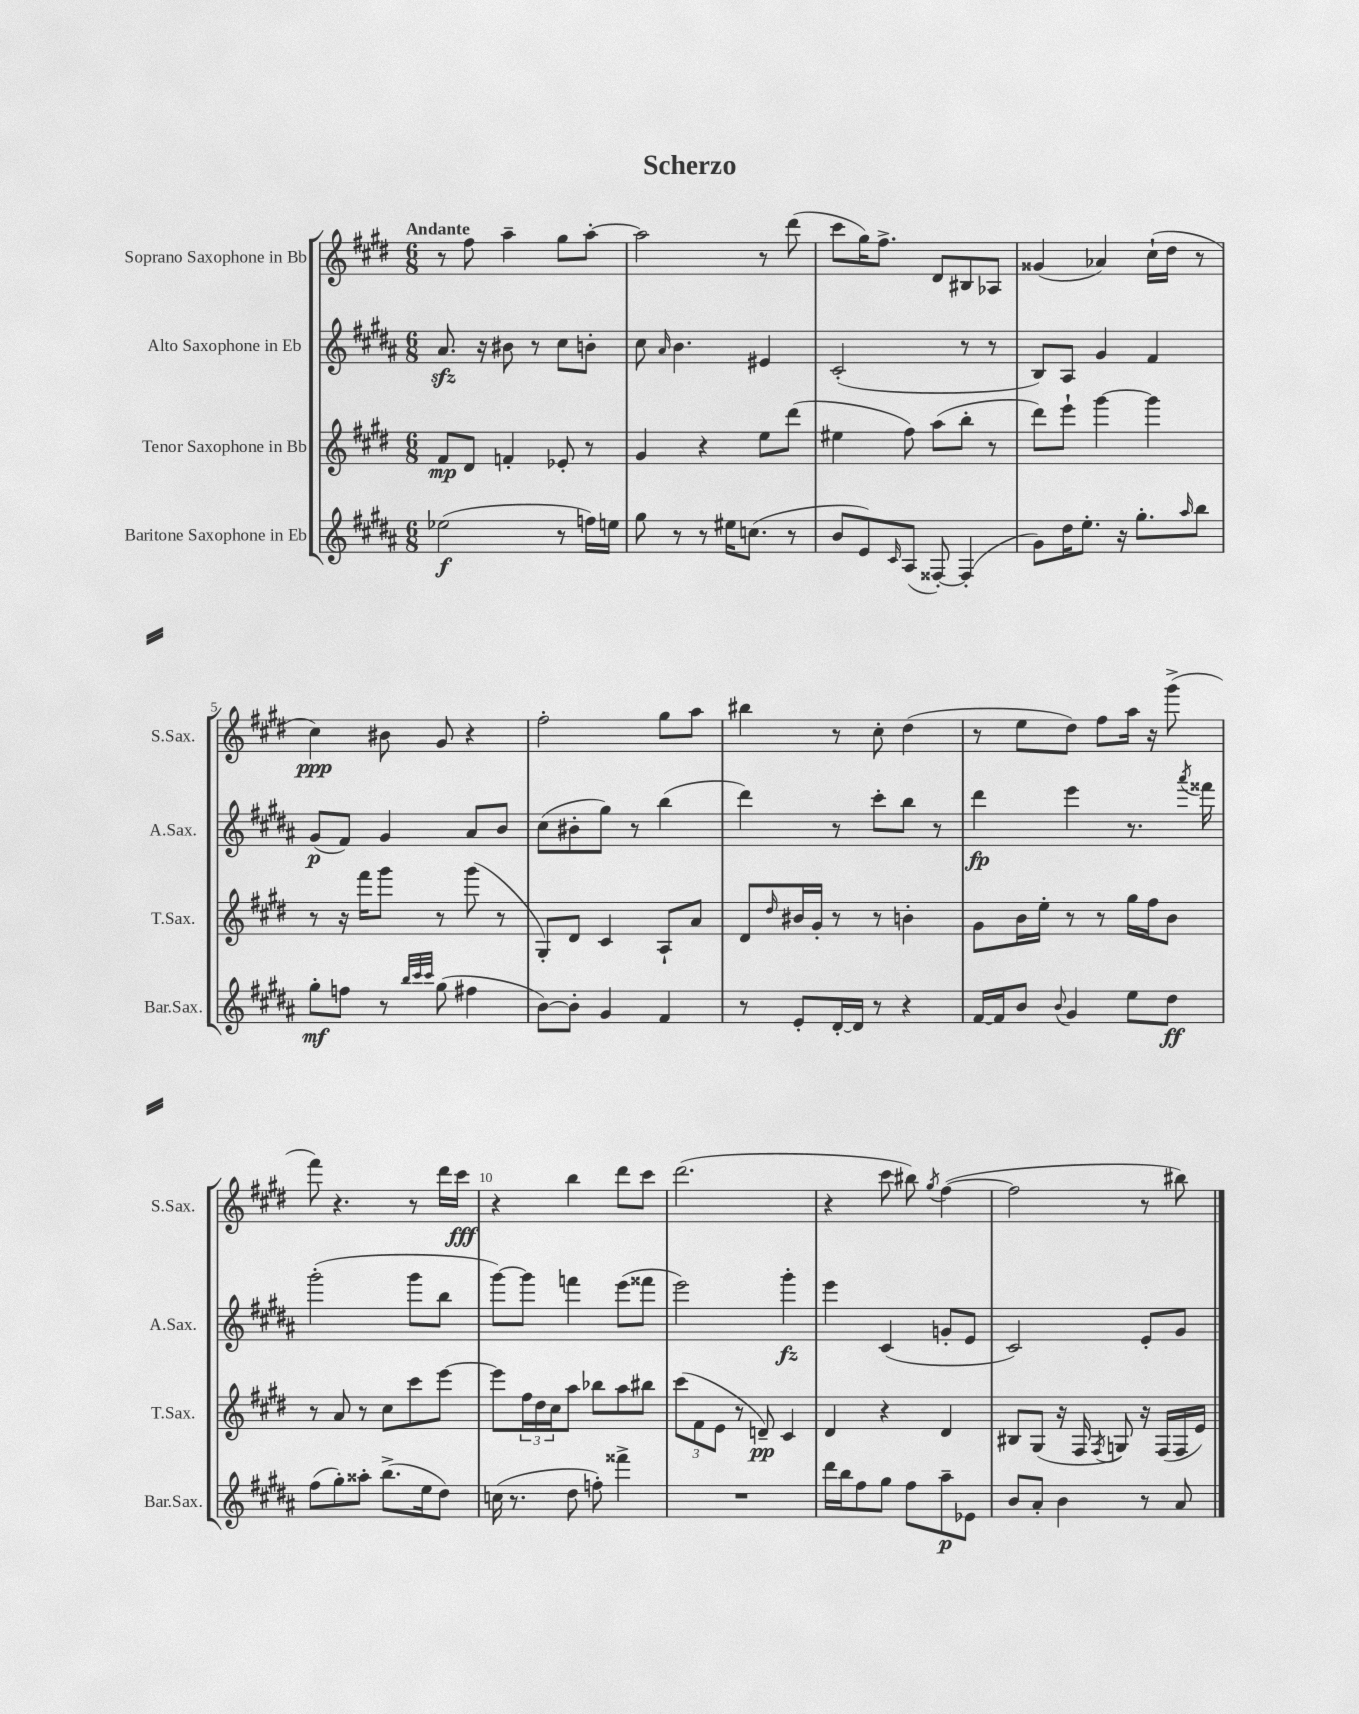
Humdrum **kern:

**kern	**dynam	**kern	**dynam	**kern	**dynam	**kern	**dynam
*part4	*part4	*part3	*part3	*part2	*part2	*part1	*part1
*staff4	*staff4	*staff3	*staff3	*staff2	*staff2	*staff1	*staff1
*I"Baritone Saxophone in Eb	*	*I"Tenor Saxophone in Bb	*	*I"Alto Saxophone in Eb	*	*I"Soprano Saxophone in Bb	*
*I'Bar.Sax.	*	*I'T.Sax.	*	*I'A.Sax.	*	*I'S.Sax.	*
*clefG2	*	*clefG2	*	*clefG2	*	*clefG2	*
*k[f#c#g#d#a#]	*	*k[f#c#g#d#]	*	*k[f#c#g#d#a#]	*	*k[f#c#g#d#]	*
*M6/8	*	*M6/8	*	*M6/8	*	*M6/8	*
=1	=1	=1	=1	=1	=1	=1	=1
!	!	!	!	!	!	!LO:TX:a:B:t=Andante	!
(2ee-X\	f	8f#/L	mp	8.a#zz/	.	8r	.
.	.	8d#/J	.	.	.	8ff#\	.
.	.	.	.	16r	.	.	.
.	.	4fn'/	.	8b#X\	.	4aa~\	.
.	.	.	.	8r	.	.	.
8r	.	8e-X'/	.	8cc#\L	.	8gg#\L	.
16ffn\LL)	.	8r	.	8bn'\J	.	[8aa'\J	.
16een\JJ	.	.	.	.	.	.	.
=2	=2	=2	=2	=2	=2	=2	=2
8gg#\	.	4g#/	.	8cc#\	.	2aa\]	.
.	.	.	.	16qqa#/	.	.	.
8r	.	.	.	4.b\	.	.	.
8r	.	4r	.	.	.	.	.
16ee#X\KL	.	.	.	.	.	.	.
(8.ccn\J	.	.	.	.	.	.	.
.	.	8ee\L	.	4e#X/	.	8r	.
8r	.	(8ddd#\J	.	.	.	(8ddd#\	.
=3	=3	=3	=3	=3	=3	=3	=3
8b/L	.	4ee#X\	.	(2c#'/	.	8ccc#\L	.
8e/)	.	.	.	.	.	16gg#\K)	.
.	.	.	.	.	.	8.ff#^\J	.
16qqc#/	.	.	.	.	.	.	.
(8A#/J	.	8ff#\)	.	.	.	.	.
[8F##X'/)	.	(8aa\L	.	.	.	8d#/L	.
(4F##'/]	.	8bb'\J	.	8r	.	8B#X/	.
.	.	8r	.	8r	.	8A-X/J	.
=4	=4	=4	=4	=4	=4	=4	=4
8g#\L)	.	8ddd#\L)	.	8B/L)	.	(4g##X/	.
16dd#\K	.	8eee`\J	.	8A#/J	.	.	.
8.ee'\J	.	.	.	.	.	.	.
.	.	[4ggg#\	.	4g#/	.	4a-X/)	.
16r	.	.	.	.	.	.	.
8.gg#'\L	.	.	.	.	.	.	.
.	.	4ggg#\]	.	4f#/	.	(16cc#`\LL	.
.	.	.	.	.	.	16dd#\JJ	.
16qqaa#/	.	.	.	.	.	.	.
8bb\J	.	.	.	.	.	8r	.
!!LO:LB:g=z
=5	=5	=5	=5	=5	=5	=5	=5
8gg#'\L	mf	8r	.	(8g#/L	p	4cc#\)	ppp
8ffn\J	.	16r	.	8f#/J)	.	.	.
.	.	16fff#\KL	.	.	.	.	.
8r	.	8ggg#\J	.	4g#/	.	8b#X\	.
32qqbb/LLL	.	.	.	.	.	.	.
32qqccc#/	.	.	.	.	.	.	.
32qqccc#/JJJ	.	.	.	.	.	.	.
(8gg#\	.	8r	.	.	.	8g#/	.
4ff#X\	.	(8ggg#\	.	8a#/L	.	4r	.
.	.	8r	.	8b/J	.	.	.
=6	=6	=6	=6	=6	=6	=6	=6
[8b\L)	.	8G#'/L)	.	(8cc#\L	.	2ff#'\	.
8b'\J]	.	8d#/J	.	8b#X'\	.	.	.
4g#/	.	4c#/	.	8gg#\J)	.	.	.
.	.	.	.	8r	.	.	.
4f#/	.	8A`/L	.	(4bb\	.	8gg#\L	.
.	.	8a/J	.	.	.	8aa\J	.
=7	=7	=7	=7	=7	=7	=7	=7
8r	.	8d#/L	.	4ddd#\)	.	4bb#X\	.
.	.	16qqdd#/	.	.	.	.	.
8e'/L	.	16b#X/L	.	.	.	.	.
.	.	16g#'/JJ	.	.	.	.	.
[16d#'/L	.	8r	.	8r	.	8r	.
16d#/JJ]	.	.	.	.	.	.	.
8r	.	8r	.	8ccc#'\L	.	8cc#'\	.
4r	.	4bn'\	.	8bb\J	.	(4dd#\	.
.	.	.	.	8r	.	.	.
=8	=8	=8	=8	=8	=8	=8	=8
[16f#/LL	.	8g#\L	.	4ddd#\	fp	8r	.
16f#/J]	.	.	.	.	.	.	.
8b/J	.	16b\L	.	.	.	8ee\L	.
.	.	16ee'\JJ	.	.	.	.	.
8qqb/	.	.	.	.	.	.	.
4g#/	.	8r	.	4eee\	.	8dd#\J)	.
.	.	8r	.	.	.	8ff#\L	.
8ee\L	.	16gg#\LL	.	8.r	.	16aa\Jk	.
.	.	16ff#\J	.	.	.	16r	.
8dd#\J	ff	8b\J	.	.	.	(8ggg#^\	.
.	.	.	.	8qaaa#/	.	.	.
.	.	.	.	16fff##X\	.	.	.
!!LO:LB:g=z
=9	=9	=9	=9	=9	=9	=9	=9
(8ff#\L	.	8r	.	(2ggg#'\	.	8fff#\)	.
8gg#'\)	.	8a/	.	.	.	4.r	.
8aa##X'\J	.	8r	.	.	.	.	.
(8.bb^\L	.	8cc#\L	.	.	.	.	.
.	.	8ccc#\	.	8ggg#\L	.	8r	.
16ee\k	.	.	.	.	.	.	.
8dd#\J)	.	[8eee\J	.	8bb\J	.	16ddd#\LL	.
.	.	.	.	.	.	16ccc#\JJ	fff
=10	=10	=10	=10	=10	=10	=10	=10
(16ccn\	.	8eee\L]	.	[8ggg#\L)	.	4r	.
8.r	.	.	.	.	.	.	.
.	.	24ff#\L	.	8ggg#\J]	.	.	.
.	.	24dd#\	.	.	.	.	.
.	.	24cc#\J	.	.	.	.	.
8dd#\	.	8aa\J	.	4fffn\	.	4bb\	.
8ffn'\)	.	8bb-X\L	.	.	.	.	.
4fff##X^\	.	8aa\	.	(8eee\L	.	8ddd#\L	.
.	.	8bb#X\J	.	8fff##X\J	.	8ccc#\J	.
=11	=11	=11	=11	=11	=11	=11	=11
2.r	.	(12ccc#\L	.	2eee\)	.	(2.ddd#\	.
.	.	12f#\	.	.	.	.	.
.	.	12e\J	.	.	.	.	.
.	.	8r	.	.	.	.	.
.	.	8dn~/)	pp	.	.	.	.
.	.	4c#/	.	4ggg#'\	fz	.	.
=12	=12	=12	=12	=12	=12	=12	=12
16ddd#\LL	.	4d#/	.	4eee\	.	4r	.
16bb\J	.	.	.	.	.	.	.
8ff#\	.	.	.	.	.	.	.
8gg#\J	.	4r	.	(4c#/	.	8ccc#\	.
8ff#\L	.	.	.	.	.	8bb#X\)	.
.	.	.	.	.	.	8qgg#/	.
8aa#~\	p	4d#/	.	8gn'/L	.	([4ff#\	.
8e-X\J	.	.	.	8e/J	.	.	.
=13	=13	=13	=13	=13	=13	=13	=13
8b/L	.	8B#X/L	.	2c#/)	.	2ff#\]	.
8a#'/J	.	(8G#/J	.	.	.	.	.
4b\	.	16r	.	.	.	.	.
.	.	16F#/	.	.	.	.	.
.	.	8qF#/	.	.	.	.	.
.	.	8Gn/)	.	.	.	.	.
8r	.	16r	.	8e'/L	.	8r	.
.	.	(16F#/LL	.	.	.	.	.
8a#/	.	16F#/	.	8g#/J	.	8bb#X\)	.
.	.	16e/JJ)	.	.	.	.	.
==	==	==	==	==	==	==	==
*-	*-	*-	*-	*-	*-	*-	*-
